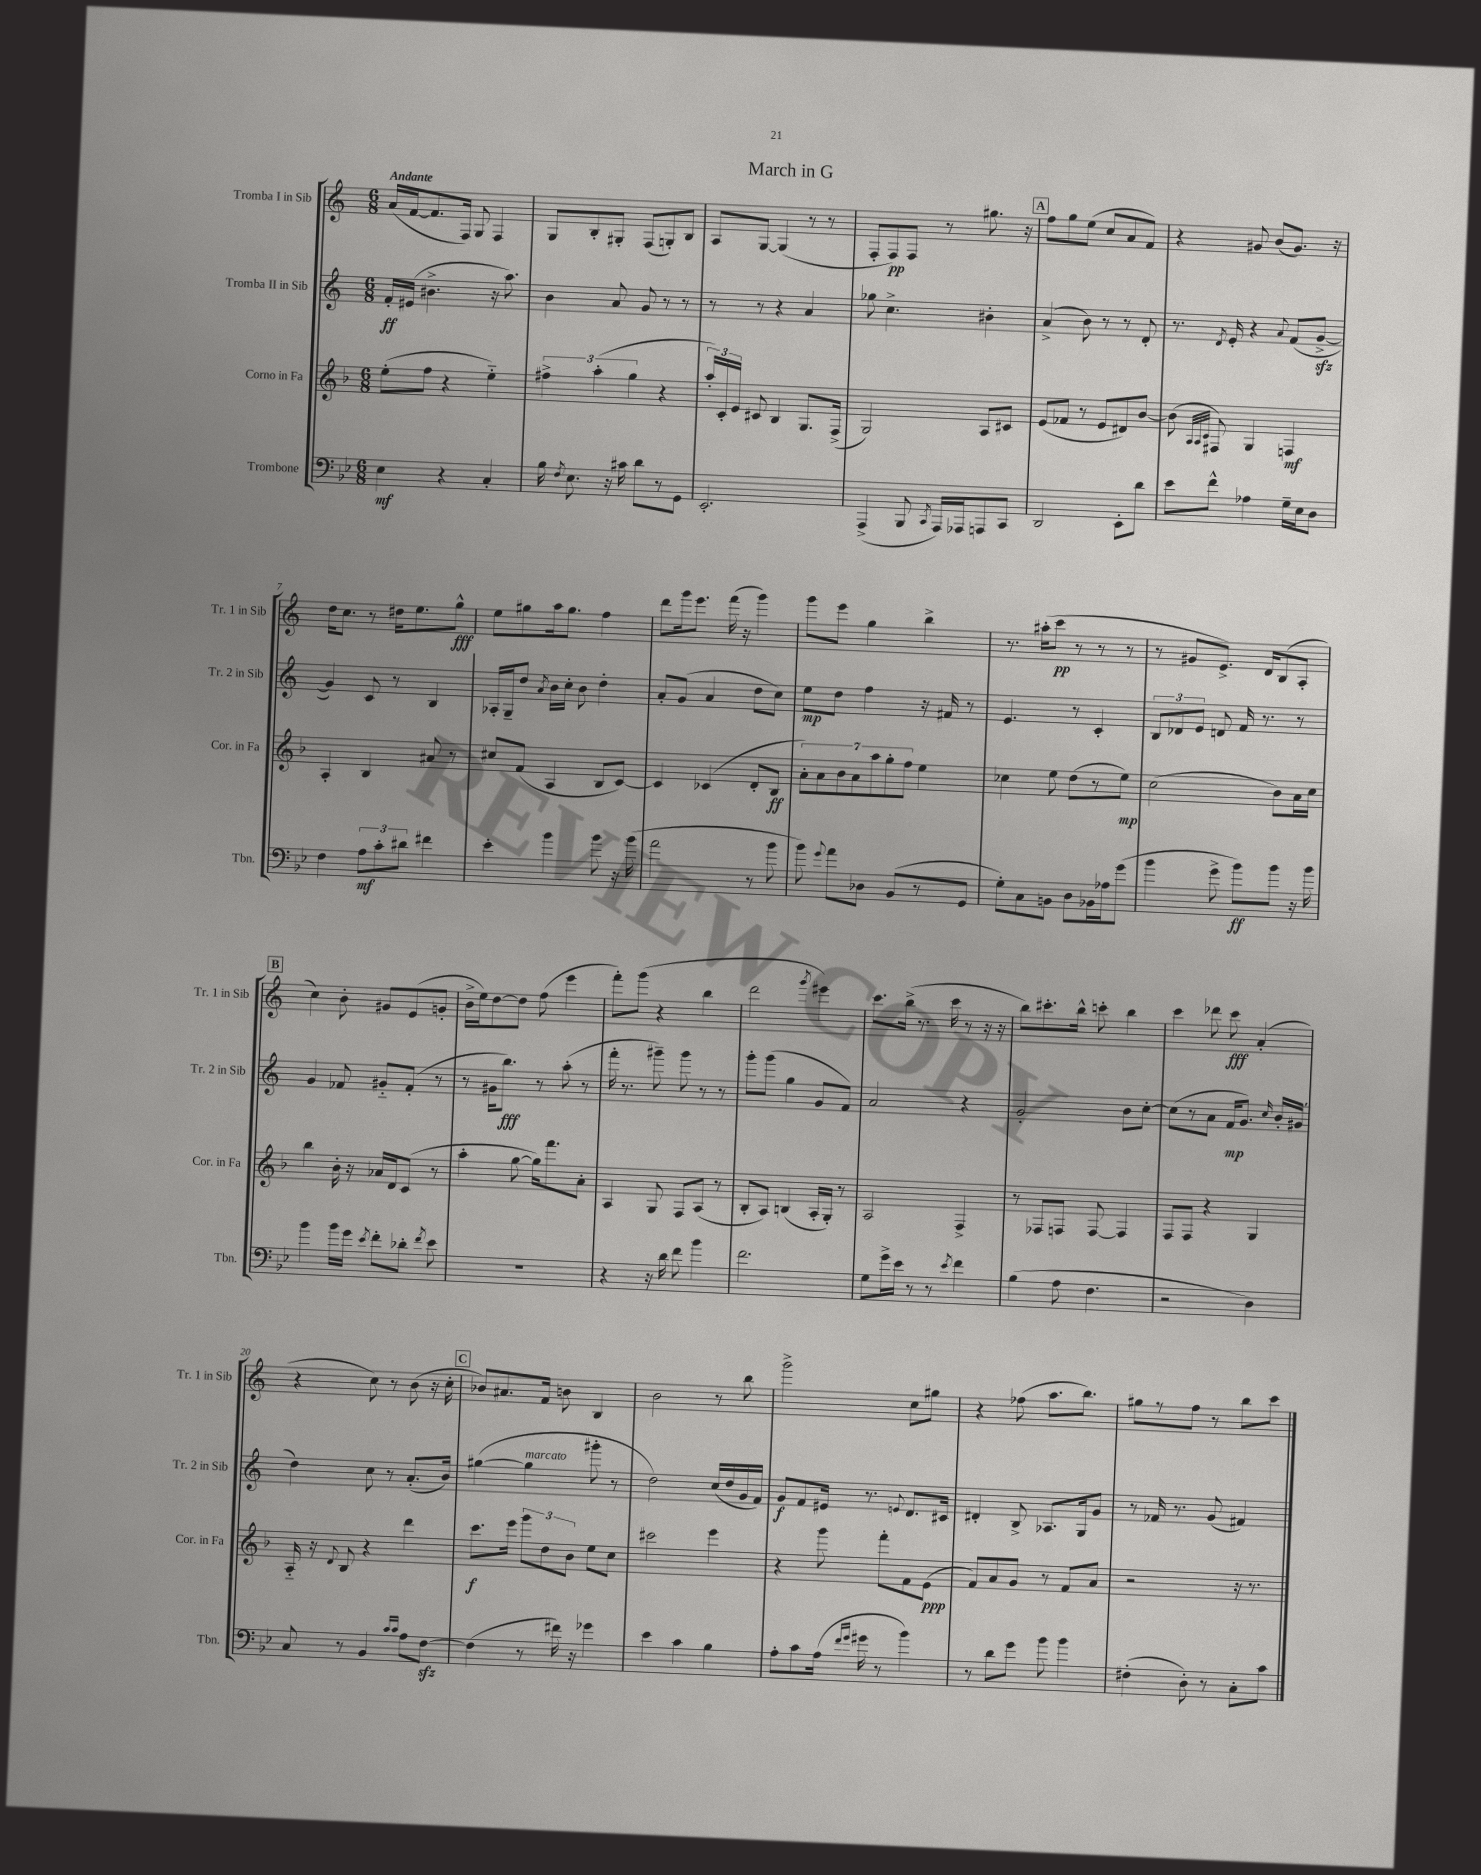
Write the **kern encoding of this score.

**kern	**dynam	**kern	**dynam	**kern	**dynam	**kern	**dynam
*part4	*part4	*part3	*part3	*part2	*part2	*part1	*part1
*staff4	*staff4	*staff3	*staff3	*staff2	*staff2	*staff1	*staff1
*I"Trombone	*	*I"Corno in Fa	*	*I"Tromba II in Sib	*	*I"Tromba I in Sib	*
*I'Tbn.	*	*I'Cor. in Fa	*	*I'Tr. 2 in Sib	*	*I'Tr. 1 in Sib	*
*clefF4	*	*clefG2	*	*clefG2	*	*clefG2	*
*k[b-e-]	*	*k[b-]	*	*k[]	*	*k[]	*
*M6/8	*	*M6/8	*	*M6/8	*	*M6/8	*
=1	=1	=1	=1	=1	=1	=1	=1
!	!	!	!	!	!	!LO:TX:a:B:t=Andante	!
4E-\	mf	(8ee'\L	.	16f'/LL	ff	(16a/LL	.
.	.	.	.	(16e#X/JJ	.	[16f/J	.
.	.	8ff\J	.	4.b#X^\	.	8.f/]	.
4r	.	4r	.	.	.	.	.
.	.	.	.	.	.	16F/Jk)	.
.	.	.	.	.	.	8G/	.
4C'/	.	4ee\)	.	16r	.	4F/	.
.	.	.	.	8.aa\)	.	.	.
=2	=2	=2	=2	=2	=2	=2	=2
16B-\	.	6ff#X^\	.	4b\	.	8G/L	.
8qF/	.	.	.	.	.	.	.
8.E-\	.	.	.	.	.	.	.
.	.	.	.	.	.	8B'/	.
.	.	(6aa'\	.	.	.	.	.
16r	.	.	.	8a/	.	8G#X'/J	.
16c#X\	.	.	.	.	.	.	.
.	.	6gg\	.	.	.	.	.
8d\L	.	.	.	8g/	.	(8F/L	.
8r	.	4r	.	8r	.	8Gn'/)	.
8GG\J	.	.	.	8r	.	8B/J	.
=3	=3	=3	=3	=3	=3	=3	=3
2.EE-'/	.	24aa'/LL)	.	8r	.	8A/L	.
.	.	24c'/	.	.	.	.	.
.	.	24e/JJ	.	.	.	.	.
.	.	8c#X/	.	8r	.	[8G/J	.
.	.	4B-/	.	4r	.	(4G/]	.
.	.	8.G/L	.	4a/	.	8r	.
.	.	.	.	.	.	8r	.
.	.	(16F^/Jk	.	.	.	.	.
=4	=4	=4	=4	=4	=4	=4	=4
(4AAA^/	.	2G/)	.	8gg-X\	.	8F'/L	.
.	.	.	.	4.cc^\	.	8F/)	pp
8BBB-/	.	.	.	.	.	8F/J	.
8qCC/	.	.	.	.	.	.	.
16AAA/LL)	.	.	.	.	.	8r	.
16AAA-X/J	.	.	.	.	.	.	.
8AAAn/	.	8A/L	.	4b#X'\	.	8.gg#X\	.
8CC/J	.	8c#X/J	.	.	.	.	.
.	.	.	.	.	.	16r	.
!!LO:REH:place=s1:t=A
=5	=5	=5	=5	=5	=5	=5	=5
2DD/	.	(8e/L	.	(4a^/	.	8ff\L	.
.	.	8f-X/J	.	.	.	8gg\	.
.	.	8r	.	8b\)	.	(8ee\J	.
.	.	8e/L	.	8r	.	8cc/L	.
8EE-'\L	.	8d#X/)	.	8r	.	8a/	.
8d\J	.	[8b-/J	.	8d'/	.	8f/J)	.
=6	=6	=6	=6	=6	=6	=6	=6
8e-\L	.	(8b-\]	.	8.r	.	4r	.
.	.	32qqA/LLL	.	.	.	.	.
.	.	32qqA/	.	.	.	.	.
.	.	32qqc/JJJ	.	.	.	.	.
8f^^\J	.	8F#X/)	.	.	.	.	.
.	.	.	.	8qd/	.	.	.
.	.	.	.	16e'/	.	.	.
4A-X\	.	4G/	.	4r	.	8g#X/	.
.	.	.	.	.	.	(8b/L	.
.	.	.	.	8qqa/	.	.	.
16G~\LL	.	4Fn/	mf	(8f/L	.	8.g#/J)	.
16E-\J	.	.	.	.	.	.	.
8D\J	.	.	.	[8gzz^/J	.	.	.
.	.	.	.	.	.	16r	.
!!LO:LB:g=z
=7	=7	=7	=7	=7	=7	=7	=7
4F\	.	4A'/	.	4g/])	.	16dd\KL	.
.	.	.	.	.	.	8.cc\J	.
12A\L	mf	4B-/	.	8c/	.	8r	.
12c'\	.	.	.	.	.	.	.
.	.	.	.	8r	.	16dd#X\KL	.
12d#X\J	.	.	.	.	.	.	.
.	.	.	.	.	.	8.ee\	.
4f#X\	.	8a#X/	.	4B/	.	.	.
.	.	8r	.	.	.	8gg^^\J	fff
=8	=8	=8	=8	=8	=8	=8	=8
4e-'\	.	8cc#X/L	.	16A-X'/LL	.	8ee\L	.
.	.	.	.	16G~/J	.	.	.
.	.	(8f/J	.	8dd/J	.	8gg#X\	.
.	.	.	.	8qa/	.	.	.
4b-\	.	4A/	.	16b\LL	.	16aa\k	.
.	.	.	.	16cc'\JJ	.	8.gg#\J	.
.	.	.	.	8b\	.	.	.
8b-\	.	8B-/L	.	4dd'\	.	4ff\	.
16r	.	[8c/J)	.	.	.	.	.
(16b-\	.	.	.	.	.	.	.
=9	=9	=9	=9	=9	=9	=9	=9
2a\	.	4c/]	.	8a'/L	.	8ddd\L	.
.	.	.	.	(8g/J	.	16ggg\k	.
.	.	.	.	.	.	8.eee\J	.
.	.	(4c-X/	.	4a/	.	.	.
.	.	.	.	.	.	(16fff\	.
.	.	.	.	.	.	16r	.
8r	.	8d'/L	.	8dd\L	.	4ggg\)	.
8b-\	.	8B-/J	ff	8cc\J)	.	.	.
=10	=10	=10	=10	=10	=10	=10	=10
8b-\)	.	14a'\L)	.	8ee\L	mp	8ggg\L	.
.	.	14a\	.	.	.	.	.
8qqg/	.	.	.	.	.	.	.
8a\L	.	.	.	8dd\J	.	8eee\J	.
.	.	14b-\	.	.	.	.	.
.	.	14a\	.	.	.	.	.
8D-X\J	.	.	.	4ff\	.	4gg\	.
.	.	14aa\	.	.	.	.	.
.	.	14gg'\	.	.	.	.	.
(8BB-/L	.	.	.	.	.	.	.
.	.	14ff\J	.	.	.	.	.
8r	.	4ee\	.	16r	.	4bb^\	.
.	.	.	.	16f#X/	.	.	.
8GG/J	.	.	.	8r	.	.	.
=11	=11	=11	=11	=11	=11	=11	=11
8G'\L)	.	4cc-X\	.	4.e/	.	8.r	.
8C\	.	.	.	.	.	.	.
.	.	.	.	.	.	(16aa#X'\KL	.
8BBn\J	.	8ee\	.	.	.	8ccc\J	pp
8D\L	.	(8dd\L	.	8r	.	8r	.
16BB-X\L	.	8r	.	4c'/	.	8r	.
16A-X\J	.	.	.	.	.	.	.
(8g\J	.	8ee\J)	mp	.	.	8r	.
=12	=12	=12	=12	=12	=12	=12	=12
4b-\	.	(2cc\	.	12B/L	.	8r	.
.	.	.	.	12d-X/	.	.	.
.	.	.	.	.	.	8g#X/L	.
.	.	.	.	12e/J	.	.	.
8g^\	.	.	.	8dn/	.	8.e^/J)	.
8b-\L)	ff	.	.	16f/	.	.	.
.	.	.	.	8.r	.	16d/KL	.
8b-\J	.	8b-\L)	.	.	.	(8B/	.
16r	.	16a\L	.	8r	.	8A'/J	.
16b-\	.	16cc\JJ	.	.	.	.	.
!!LO:LB:g=z
!!LO:REH:place=s1:t=B
=13	=13	=13	=13	=13	=13	=13	=13
4b-\	.	4bb-\	.	4g/	.	4cc\)	.
16b-\LL	.	16b-'\	.	8f-X/	.	8b'\	.
16g\JJ	.	16r	.	.	.	.	.
8qe-/	.	.	.	.	.	.	.
8f'\L	.	16a-X/LL	.	8g#X/L	.	8g#X/L	.
.	.	16d/J	.	.	.	.	.
8d-X'\J	.	(8c/J	.	(8f-'/J	.	(8e/	.
8qf/	.	.	.	.	.	.	.
8e-\	.	8r	.	8r	.	8gn'/J	.
=14	=14	=14	=14	=14	=14	=14	=14
2.r	.	4aa'\	.	8r	.	16b^\LL	.
.	.	.	.	.	.	16ee\J)	.
.	.	.	.	16g#X\KL	.	[8dd\	.
.	.	.	.	8.bb\J)	fff	.	.
.	.	[8gg\	.	.	.	8dd\J]	.
.	.	16gg\KL])	.	8r	.	(8ff\	.
.	.	8.fff\	.	.	.	.	.
.	.	.	.	(8aa'\	.	4eee\	.
.	.	8a'\J	.	8r	.	.	.
=15	=15	=15	=15	=15	=15	=15	=15
4r	.	4A/	.	16fff'\	.	8fff'\L)	.
.	.	.	.	8.r	.	.	.
.	.	.	.	.	.	(8ggg\J	.
16r	.	8G/	.	8ggg#X~\)	.	4r	.
16d\	.	.	.	.	.	.	.
8f\	.	8F/L	.	8ggg#\	.	.	.
4b-\	.	(8A/J	.	8r	.	4bb\	.
.	.	8r	.	8r	.	.	.
=16	=16	=16	=16	=16	=16	=16	=16
2.f\	.	8B-'/L	.	8ggg'\L	.	2ddd\	.
.	.	8A/J)	.	(8ggg\J	.	.	.
.	.	(4Bn/	.	4gg\	.	.	.
.	.	.	.	.	.	8qggg/	.
.	.	16A'/LL	.	8g/L	.	4eee#X\)	.
.	.	16G'/JJ)	.	.	.	.	.
.	.	8r	.	8f/J)	.	.	.
=17	=17	=17	=17	=17	=17	=17	=17
8G\L	.	2A/	.	2a/	.	8.ccc\L	.
16g^\L	.	.	.	.	.	.	.
16e-\JJ	.	.	.	.	.	(16bb^\Jk	.
8r	.	.	.	.	.	8.r	.
8r	.	.	.	.	.	.	.
.	.	.	.	.	.	16ccc\	.
8qe-/	.	.	.	.	.	.	.
4f\	.	4F^/	.	4r	.	8r	.
.	.	.	.	.	.	16r	.
.	.	.	.	.	.	16r	.
=18	=18	=18	=18	=18	=18	=18	=18
(4B-\	.	8r	.	2g'/	.	8bb\L)	.
.	.	8F-X/L	.	.	.	8.ccc#X'\	.
8A\	.	8Fn/J	.	.	.	.	.
.	.	.	.	.	.	16bb^^\Jk	.
4.F\	.	[8F/	.	.	.	8cccn'\	.
.	.	4F/]	.	8b\L	.	4bb\	.
.	.	.	.	[8cc'\J	.	.	.
=19	=19	=19	=19	=19	=19	=19	=19
2r	.	8F/L	.	(8cc\L]	.	4ccc\	.
.	.	8F/J	.	8r	.	.	.
.	.	4r	.	8a\J	.	8ddd-X\	.
.	.	.	.	16f/KL	mp	8ccc\	fff
.	.	.	.	8.g/J)	.	.	.
4D\)	.	4G/	.	.	.	(4a'/	.
.	.	.	.	16qqcc/	.	.	.
.	.	.	.	16b'/LL	.	.	.
.	.	.	.	(16g#X/JJ	.	.	.
!!LO:LB:g=z
=20	=20	=20	=20	=20	=20	=20	=20
8C/	.	16A/	.	4dd\)	.	4r	.
.	.	16r	.	.	.	.	.
.	.	8qqd/	.	.	.	.	.
8r	.	8B-/	.	.	.	.	.
4BB-/	.	4r	.	8cc\	.	8cc\)	.
.	.	.	.	8r	.	8r	.
16qqc/LL	.	.	.	.	.	.	.
16qqc/JJ	.	.	.	.	.	.	.
8A\L	.	4ddd\	.	(8.a'/L	.	(8b\	.
[8Fzz\J	.	.	.	.	.	16r	.
.	.	.	.	16b/Jk)	.	16cc'\	.
!!LO:REH:place=s1:t=C
=21	=21	=21	=21	=21	=21	=21	=21
(4F\]	.	8.ccc\L	f	([4gg#X\	.	8b-X/L)	.
.	.	.	.	.	.	8.a#X/	.
.	.	16eee\Jk	.	.	.	.	.
!	!	!	!	!LO:TX:a:i:t=marcato	!	!	!
8r	.	12ggg\L	.	4gg#\]	.	.	.
.	.	.	.	.	.	16f/Jk	.
.	.	12dd\	.	.	.	.	.
16f#X\)	.	.	.	.	.	8bn\	.
.	.	12b-\J	.	.	.	.	.
16r	.	.	.	.	.	.	.
4g-X\	.	8ee\L	.	8ggg#X'\	.	4B/	.
.	.	8cc\J	.	8r	.	.	.
=22	=22	=22	=22	=22	=22	=22	=22
4e-\	.	2ccc#X\	.	2dd\)	.	2b\	.
4c\	.	.	.	.	.	.	.
4B-\	.	4eee\	.	(16cc/LL	.	8r	.
.	.	.	.	16dd/	.	.	.
.	.	.	.	16g/	.	8bb\	.
.	.	.	.	16f/JJ)	.	.	.
=23	=23	=23	=23	=23	=23	=23	=23
8A'\L	.	4r	.	8g/L	f	2ggg^\	.
8c\	.	.	.	8f/	.	.	.
(16A\Jk	.	8ggg\	.	16e#X/Jk	.	.	.
16qqf/LL	.	.	.	.	.	.	.
16qqg/JJ	.	.	.	.	.	.	.
16g#X\	.	.	.	8.r	.	.	.
8r	.	8fff'\L	.	.	.	.	.
.	.	.	.	8qqen/	.	.	.
4b-\)	.	8f\	.	8.d/L	.	8cc\L	.
.	.	(8e\J	ppp	.	.	8gg#X\J	.
.	.	.	.	16c#X/Jk	.	.	.
=24	=24	=24	=24	=24	=24	=24	=24
8r	.	8f/L)	.	4d#X'/	.	4r	.
8d\L	.	8a/	.	.	.	.	.
8g\J	.	8g/J	.	8B^/	.	(8ff-X\	.
8b-\	.	8r	.	8.A-X/L	.	8.aa\L	.
4b-\	.	8f/L	.	.	.	.	.
.	.	.	.	16G/k	.	8.bb\J)	.
.	.	8a/J	.	8g/J	.	.	.
=25	=25	=25	=25	=25	=25	=25	=25
(4F#X'\	.	2r	.	8r	.	8gg#X\L	.
.	.	.	.	16f-X/	.	8r	.
.	.	.	.	8.r	.	.	.
8D'\)	.	.	.	.	.	8ff\J	.
8r	.	.	.	(8g/	.	8r	.
8C'\L	.	16r	.	4f#X/)	.	8bb\L	.
.	.	8.r	.	.	.	.	.
8c\J	.	.	.	.	.	8ccc\J	.
==	==	==	==	==	==	==	==
*-	*-	*-	*-	*-	*-	*-	*-
